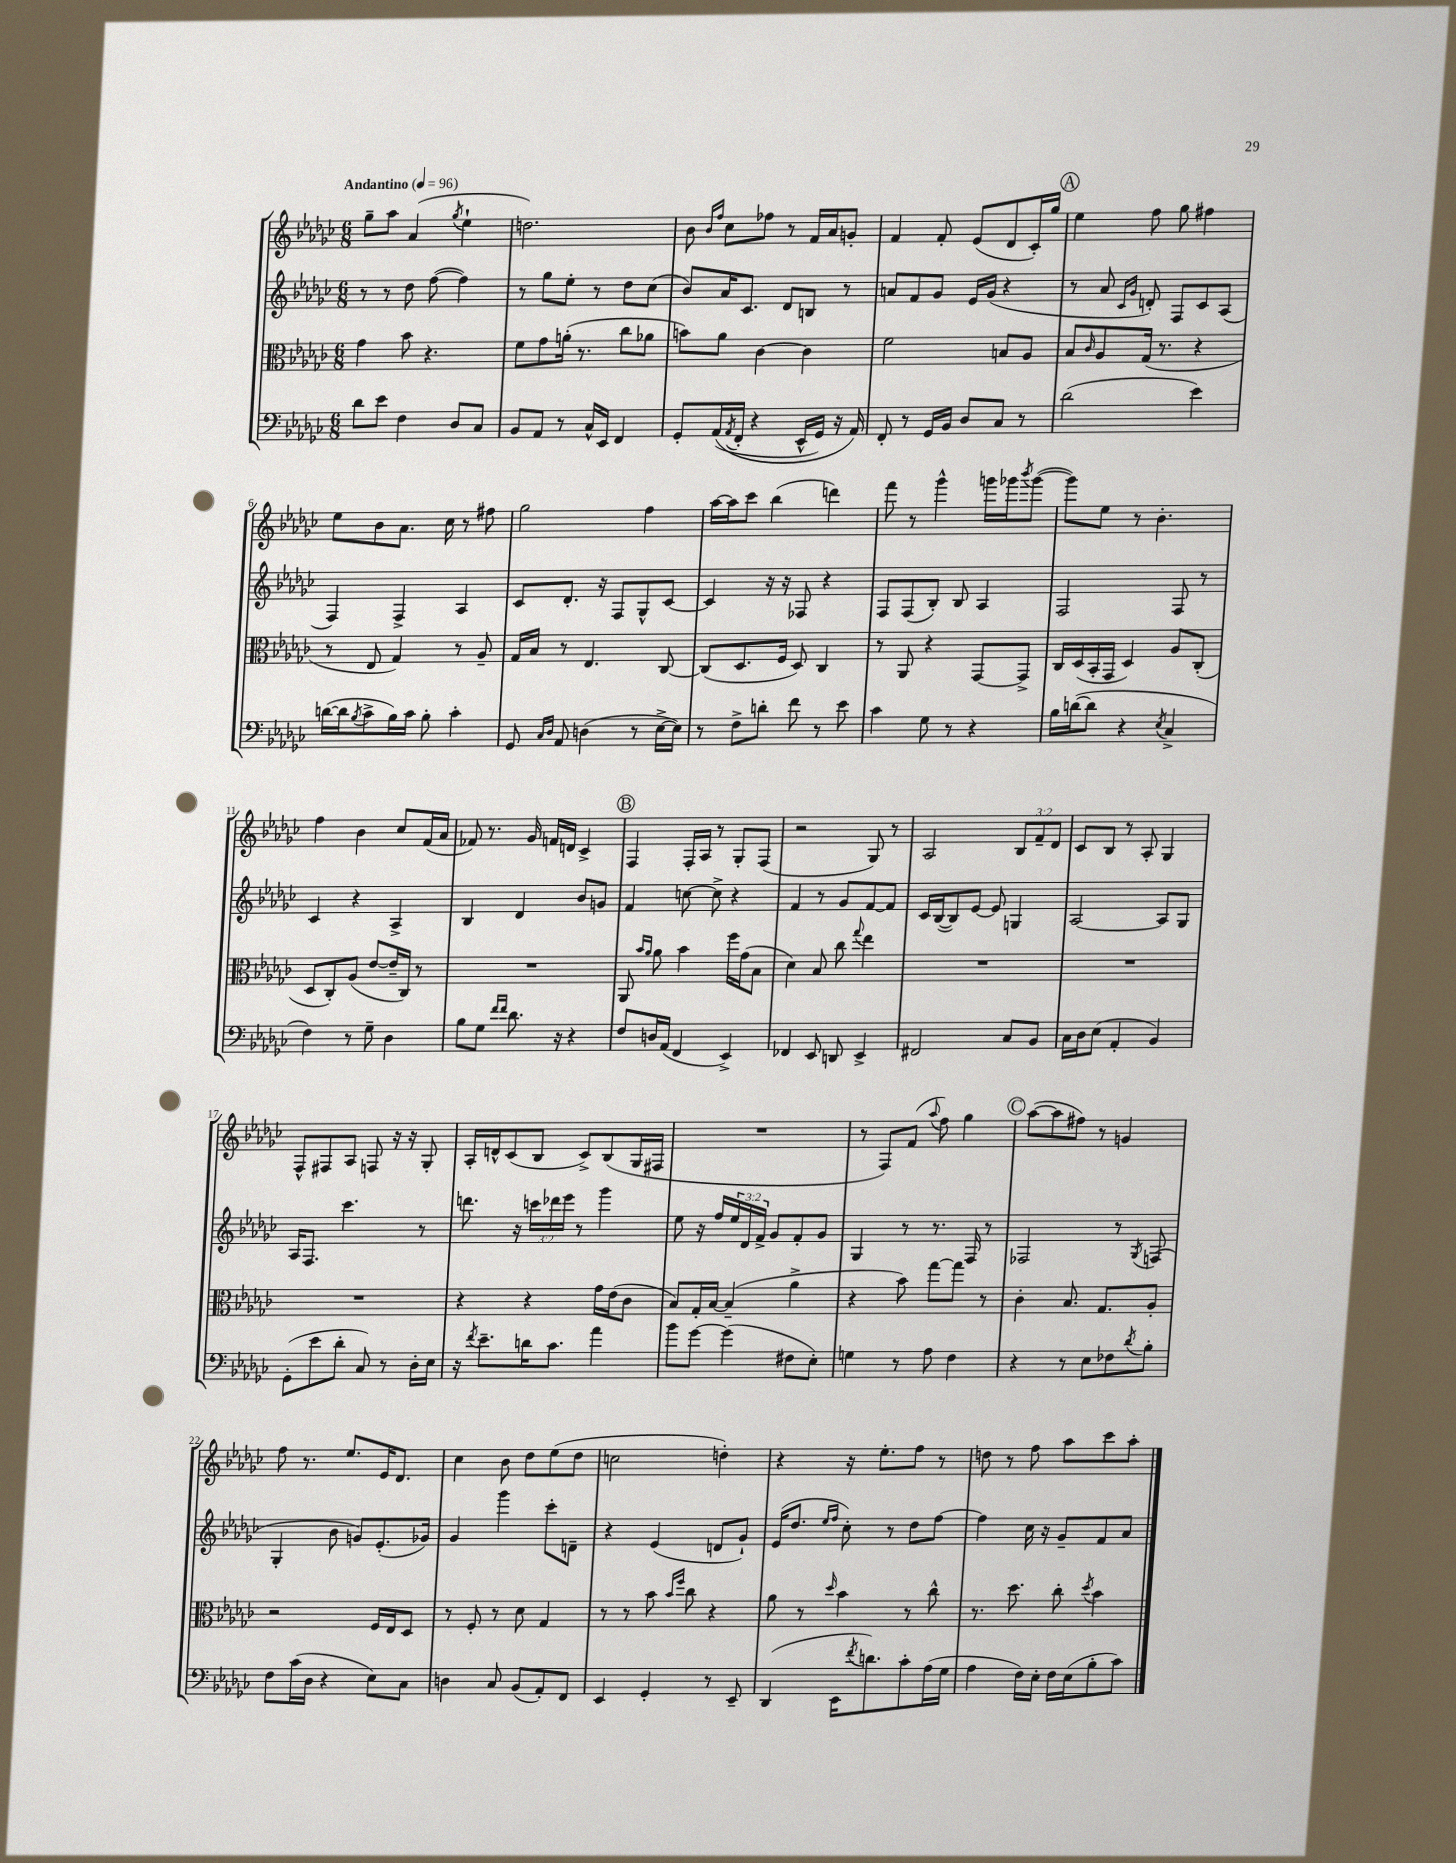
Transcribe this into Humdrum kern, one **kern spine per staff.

**kern	**kern	**kern	**kern
*staff4	*staff3	*staff2	*staff1
*clefF4	*clefC3	*clefG2	*clefG2
*k[b-e-a-d-g-c-]	*k[b-e-a-d-g-c-]	*k[b-e-a-d-g-c-]	*k[b-e-a-d-g-c-]
*M6/8	*M6/8	*M6/8	*M6/8
*MM96	*MM96	*MM96	*MM96
8d-	4g-	8r	8gg-~
8e-	.	8r	8aa-
4F	8b-	8dd-	(4a-
.	4.r	([8ff	.
.	.	.	8qgg-
8D-	.	4ff])	4ee-`
8C-	.	.	.
=	=	=	=
8BB-	8f	8r	2.dd)
8AA-	8g-	8gg-	.
8r	(16a'	8ee-'	.
.	8.r	.	.
16C-^^	.	8r	.
16EE-	.	.	.
4FF	8cc-	8dd-	.
.	8a-	(8cc-	.
=	=	=	=
8GG-'	8b)	8b-)	8b-
.	.	.	16qqb-
.	.	.	16qqff
&((16AA-	8a-	16a-	8cc-
8qAA-	.	.	.
16FF'	.	8.c-	.
4r	[4c-	.	8ff-
.	.	8d-	8r
16EE-^^	4c-]	8B	16f
16GG-)	.	.	16a-
16r	.	8r	8g'
16AA-&)	.	.	.
=	=	=	=
8FF'	2f	8a	4f
8r	.	8f	.
16GG-	.	8g-	8f'
16BB-	.	.	.
8D-	.	16e-	(8e-
.	.	(16g-	.
8C-	8B	4r	8d-
8r	8A-	.	16c-')
.	.	.	16gg-
=	=	=	=
(2d-	8B-	8r	4ee-
.	16qqc-	.	.
.	8A-	8a-	.
.	.	16qqc-	.
.	.	16qqg-	.
.	(16G-	8d')	8ff
.	8.r	.	.
.	.	8F	8gg-
4e-)	4r	8c-	4ff#
.	.	(8A-	.
=	=	=	=
([16d	8r	4F)	8ee-
16d]	.	.	.
8qB-	.	.	.
8c-^	8E-	.	8b-
16B-)	4G-)	4F^	8.a-
16c-	.	.	.
8B-'	.	.	.
.	.	.	16cc-
4c-'	8r	4A-	8r
.	8A-~	.	8ff#
=	=	=	=
8GG-	16G-	8c-	2gg-
.	16B-	.	.
16qqC-	.	.	.
16qqD-	.	.	.
8AA-	8r	8.d-'	.
(4D	4.E-	.	.
.	.	16r	.
.	.	8F	.
8r	.	8G-^^	4ff
[16E-^	[8C-	[8c-	.
16E-])	.	.	.
=	=	=	=
8r	(8C-]	4c-]	[16aa-
.	.	.	16aa-]
8F^	8.D-	.	8ccc-
8d'	.	16r	(4bb-
.	16F	16r	.
8f	8D-)	8F-	.
8r	4C-	4r	4ddd)
8e-	.	.	.
=	=	=	=
4c-	8r	8F	8fff
.	8AA-	(8F	8r
8G-	4r	8B-')	4ggg-^^
8r	.	8B-	.
4r	[8GG-	4A-	16ggg
.	.	.	16ggg-
.	.	.	8qbbb-
.	8GG-^]	.	([8ggg-
=	=	=	=
16B-	16C-	2F	8ggg-])
([16d	(16D-	.	.
8d]	16BB-'	.	8ee-
.	16GG-	.	.
4r	4D-)	.	8r
.	.	.	4.b-'
8qE-	.	.	.
4C-^	8A-	8F	.
.	(8C-'	8r	.
=	=	=	=
4F)	8D-	4c-	4ff
.	8C-')	.	.
8r	(8A-	4r	4b-
8G-~	[8e-	.	.
4D-	16e-~]	4A-^	8cc-
.	16C-)	.	.
.	8r	.	(16f
.	.	.	16a-
=	=	=	=
8B-	2.r	4B-	8f-)
8G-	.	.	8.r
16qqf	.	.	.
16qqf	.	.	.
8.d-	.	4d-	.
.	.	.	16g-
.	.	.	16f
16r	.	.	16d
4r	.	8b-	4c-^
.	.	8g	.
=	=	=	=
8F	8AA-	4f	4F
.	16qqb-	.	.
.	16qqa-	.	.
16D	8a-	.	.
(16AA-	.	.	.
4FF	4b-	[8cc	16F'
.	.	.	16A-
.	.	8cc^]	8r
4EE-^)	16ff	4r	8G-'
.	(16g-	.	.
.	8B-	.	(8F
=	=	=	=
4FF-	4d-)	4f	2r
8EE-	8B-	8r	.
8DD	8cc-	8g-	.
.	8qqgg-	.	.
4EE-^	4ee-	[8f	8G-)
.	.	8f]	8r
=	=	=	=
2FF#	2.r	16c-	2A-
.	.	([16B-	.
.	.	8B-])	.
.	.	[8e-	.
.	.	8e-]	.
8C-	.	4G	12B-
.	.	.	12f~
8BB-	.	.	.
.	.	.	12d-
=	=	=	=
16C-	2.r	[2A-	8c-
16D-	.	.	.
(8E-	.	.	8B-
4AA-'	.	.	8r
.	.	.	8A-'
4BB-)	.	8A-]	4G-
.	.	8G-	.
=	=	=	=
(8GG-'	2.r	16A-	8F^^
.	.	8.F	.
8e-	.	.	8F#
8d-'	.	4.ccc-	8A-
8C-)	.	.	8F
8r	.	.	16r
.	.	.	16r
16D-'	.	8r	8G-'
16E-	.	.	.
=	=	=	=
16r	4r	8.ddd	16A-'
8qf	.	.	.
8.e-~	.	.	16d^^
.	.	.	(8c-
.	.	16r	.
16d	4r	24ccc	8B-
.	.	24ddd-	.
8.c-	.	.	.
.	.	24eee-	.
.	.	8r	8c-^)
4a-	16g-	4ggg-	(8B-
.	(16e-	.	.
.	8c-	.	16G-
.	.	.	16F#
=	=	=	=
8b-	8B-)	8ee-	2.r
[8g-	16G-'	16r	.
.	[16B-	16ff	.
(4g-]	(4B-~]	24ee-	.
.	.	24d-	.
.	.	24f^	.
.	.	8g-	.
8F#	4a-^	8f'	.
8E-')	.	8g-	.
=	=	=	=
4G	4r	4G-	8r
.	.	.	8F)
8r	8b-)	8r	(8f
.	.	.	8qqaa-
8A-	[8gg-	8.r	8ff)
4F	8gg-]	.	4gg-
.	.	16F	.
.	8r	8r	.
=	=	=	=
4r	4c-'	2F-	([8aa-
.	.	.	8aa-]
8r	8.B-	.	8ff#)
8E-	.	.	8r
.	8.G-	.	.
8F-	.	8r	4g
8qd-	.	8qG-	.
8B-'	8A-'	(8F	.
=	=	=	=
8F	2r	4G-'	8ff
(16c-	.	.	8.r
16D-	.	.	.
4r	.	8b-	.
.	.	.	8.ee-
.	.	8g)	.
8E-)	16F	(8.e-'	16e-
.	16E-	.	8.d-
8C-	8D-	.	.
.	.	16g-)	.
=	=	=	=
4D	8r	4g-	4cc-
.	8F'	.	.
8C-	8r	4ggg-	8b-
(8BB-	8d-	.	8dd-
8AA-')	4G-	8ccc-'	(8ee-
8FF	.	8d~	8dd-
=	=	=	=
4EE-	8r	4r	2cc
.	8r	.	.
4GG-'	8b-	(4e-	.
.	16qqb-	.	.
.	16qqff	.	.
.	8cc-	.	.
8r	4r	8d	4dd')
8EE-~	.	8g-`)	.
=	=	=	=
(4DD-	8a-	(16e-	4r
.	.	8.dd-	.
.	8r	.	.
.	.	16qqee-	.
.	16qqdd-	16qqff	.
16EE-	4b-	8cc-')	16r
8qf	.	.	.
8.d)	.	.	8.ee-'
.	.	8r	.
8c-'	8r	8dd-	8ff
(16A-	8cc-^^	[8ff	8r
16G-	.	.	.
=	=	=	=
4A-	8.r	4ff]	8dd
.	.	.	8r
.	8.dd-	.	.
16F)	.	16cc-	8ff
16E-'	.	16r	.
16F	8cc-'	8g-~	8aa-
(16E-	.	.	.
.	8qdd-	.	.
8B-'	4b-	8f	8ccc-
8c-)	.	8a-	8aa-'
==	==	==	==
*-	*-	*-	*-
